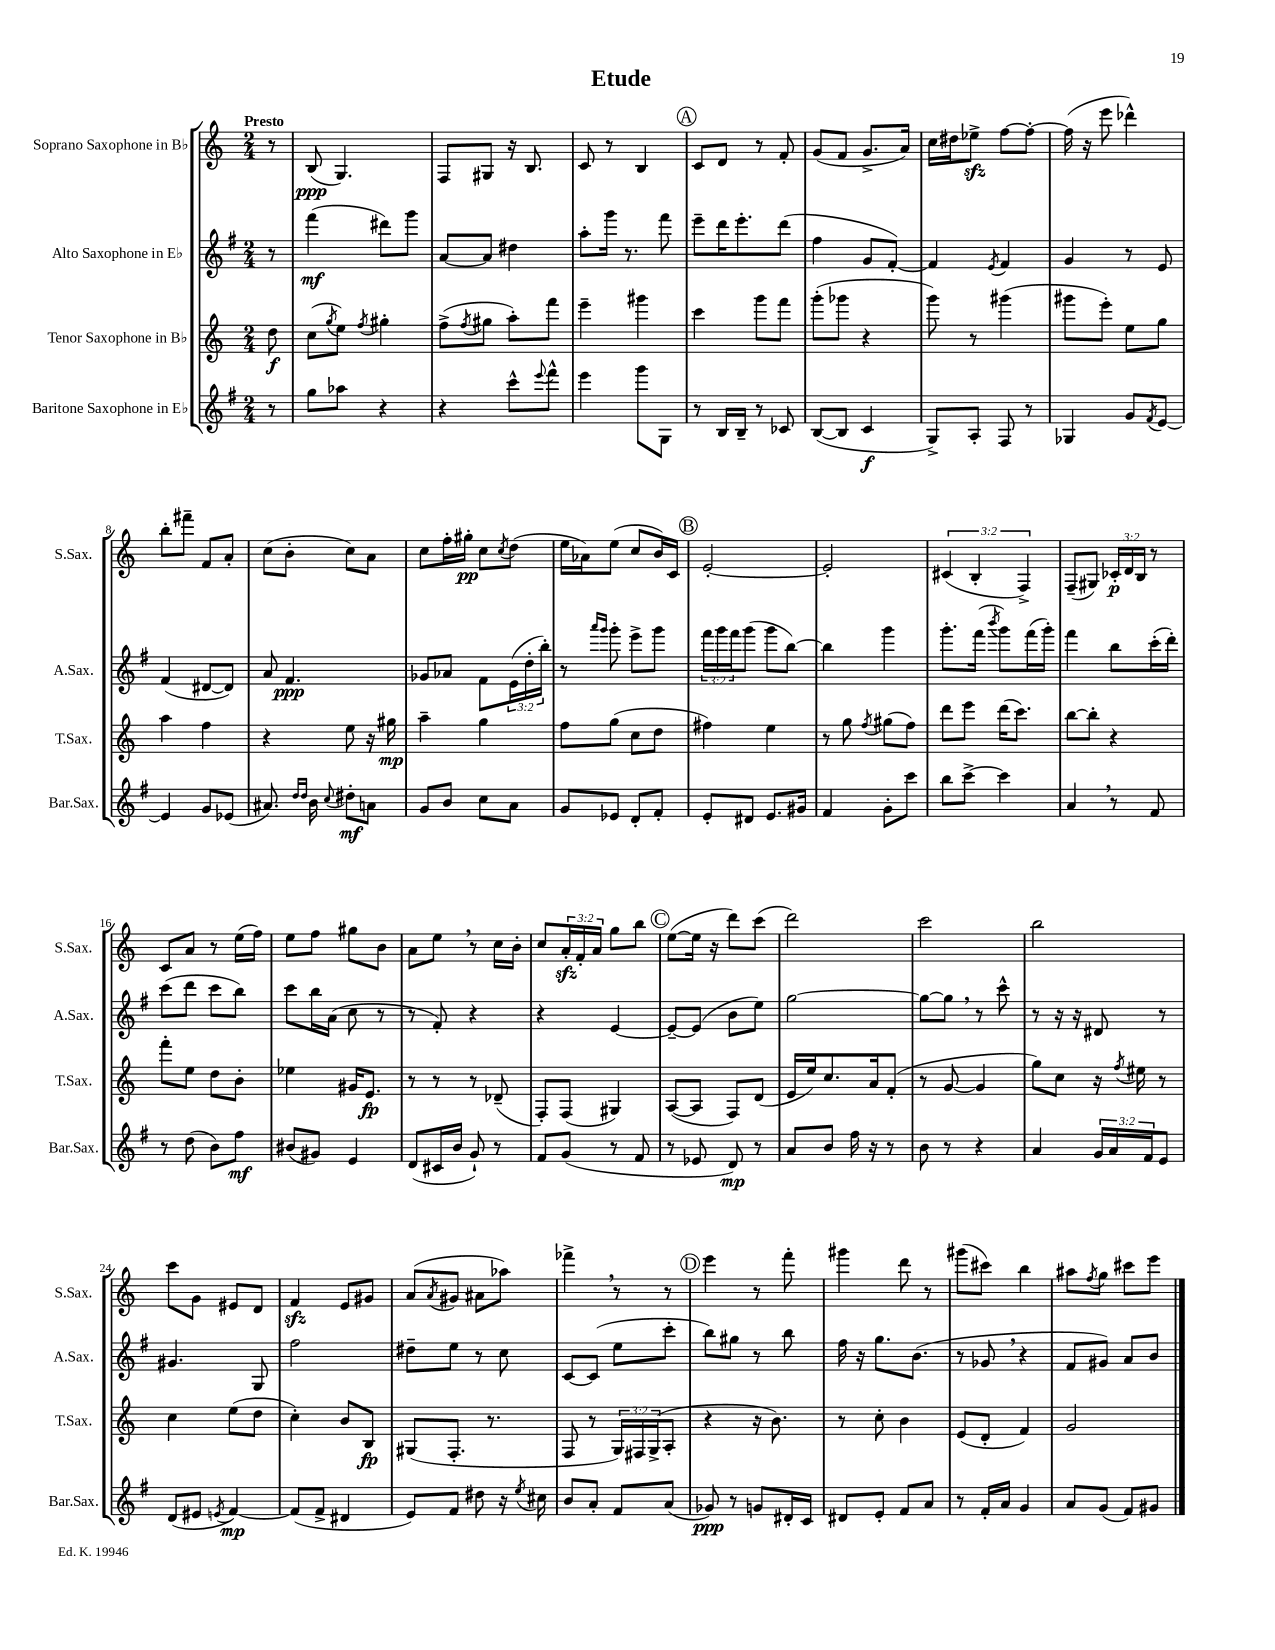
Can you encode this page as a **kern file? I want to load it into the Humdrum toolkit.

**kern	**dynam	**kern	**dynam	**kern	**dynam	**kern	**dynam
*part4	*part4	*part3	*part3	*part2	*part2	*part1	*part1
*staff4	*staff4	*staff3	*staff3	*staff2	*staff2	*staff1	*staff1
*I"Baritone Saxophone in E♭	*	*I"Tenor Saxophone in B♭	*	*I"Alto Saxophone in E♭	*	*I"Soprano Saxophone in B♭	*
*I'Bar.Sax.	*	*I'T.Sax.	*	*I'A.Sax.	*	*I'S.Sax.	*
*clefG2	*	*clefG2	*	*clefG2	*	*clefG2	*
*k[f#]	*	*k[]	*	*k[f#]	*	*k[]	*
*M2/4	*	*M2/4	*	*M2/4	*	*M2/4	*
=	=	=	=	=	=	=	=
!	!	!	!	!	!	!LO:TX:a:B:t=Presto	!
8r	.	8dd\	f	8r	.	8r	.
=1	=1	=1	=1	=1	=1	=1	=1
8gg\L	.	(8cc\L	.	(4fff#\	mf	(8B/	ppp
.	.	8qgg/	.	.	.	.	.
8aa-X\J	.	8ee\J)	.	.	.	4.G/)	.
.	.	8qff/	.	.	.	.	.
4r	.	4gg#X'\	.	8ddd#X\L)	.	.	.
.	.	.	.	8ggg\J	.	.	.
=2	=2	=2	=2	=2	=2	=2	=2
4r	.	(8ff^\L	.	[8a/L	.	8F/L	.
.	.	8qff/	.	.	.	.	.
.	.	8gg#X\J	.	8a/J]	.	8G#X/J	.
8ccc^^\L	.	8aa'\L)	.	4dd#X\	.	16r	.
.	.	.	.	.	.	8.B/	.
8qqeee/	.	.	.	.	.	.	.
8fff#^^\J	.	8fff\J	.	.	.	.	.
=3	=3	=3	=3	=3	=3	=3	=3
4eee\	.	4eee~\	.	8aa'\L	.	8c/	.
.	.	.	.	16ggg\Jk	.	8r	.
.	.	.	.	8.r	.	.	.
8ggg\L	.	4ggg#X\	.	.	.	4B/	.
8G\J	.	.	.	8fff#\	.	.	.
!!LO:REH:place=s1:t=A
=4	=4	=4	=4	=4	=4	=4	=4
8r	.	4ccc\	.	8eee~\L	.	8c/L	.
16B/LL	.	.	.	16ddd\K	.	8d/J	.
16B~/JJ	.	.	.	8.eee'\	.	.	.
8r	.	8ggg\L	.	.	.	8r	.
8c-X/	.	8fff\J	.	(8ddd\J	.	8f'/	.
=5	=5	=5	=5	=5	=5	=5	=5
([8B/L	.	(8ggg'\L	.	4ff#\	.	(8g/L	.
8B/J]	.	8ggg-X\J	.	.	.	8f/J	.
4c/	f	4r	.	8g/L	.	8.g^/L	.
.	.	.	.	[8f#'/J)	.	.	.
.	.	.	.	.	.	16a/Jk)	.
=6	=6	=6	=6	=6	=6	=6	=6
8G^/L)	.	8ggg\)	.	4f#/]	.	16cc\LL	.
.	.	.	.	.	.	16dd#X\J	.
8A'/J	.	8r	.	.	.	8ee-Xzz^\J	.
.	.	.	.	8qe/	.	.	.
8F#/	.	(4ggg#X\	.	4f#/	.	[8ff\L	.
8r	.	.	.	.	.	8ff'\J_	.
=7	=7	=7	=7	=7	=7	=7	=7
4G-X/	.	8ggg#X\L	.	4g/	.	(16ff\]	.
.	.	.	.	.	.	16r	.
.	.	8eee'\J)	.	.	.	8eee\	.
8g/L	.	8ee\L	.	8r	.	4ddd-X^^\)	.
8qf#/	.	.	.	.	.	.	.
[8e/J	.	8gg\J	.	8e/	.	.	.
!!LO:LB:g=z
=8	=8	=8	=8	=8	=8	=8	=8
4e/]	.	4aa\	.	(4f#/	.	8bb'\L	.
.	.	.	.	.	.	8fff#X~\J	.
8g/L	.	4ff\	.	[8d#X/L	.	8f/L	.
(8e-X/J	.	.	.	8d#/J])	.	8a'/J	.
=9	=9	=9	=9	=9	=9	=9	=9
8.a#X/)	.	4r	.	8a/	.	(8cc\L	.
.	.	.	.	4.f#/	ppp	8b'\J	.
16qqdd/LL	.	.	.	.	.	.	.
16qqdd/JJ	.	.	.	.	.	.	.
16b\	.	.	.	.	.	.	.
8qqcc/	.	.	.	.	.	.	.
8dd#X'\L	mf	8ee\	.	.	.	8cc\L)	.
8an\J	.	16r	.	.	.	8a\J	.
.	.	16gg#X\	mp	.	.	.	.
=10	=10	=10	=10	=10	=10	=10	=10
8g/L	.	4aa~\	.	8g-X/L	.	8cc\L	.
8b/J	.	.	.	8a-X/J	.	16ff'\L	.
.	.	.	.	.	.	16gg#X'\JJ	pp
8cc\L	.	4gg\	.	8f#\L	.	8cc\L	.
.	.	.	.	.	.	8qcc/	.
8a\J	.	.	.	(24e\L	.	(8dd\J	.
.	.	.	.	24dd'\	.	.	.
.	.	.	.	24bb'\JJ)	.	.	.
=11	=11	=11	=11	=11	=11	=11	=11
8g/L	.	8ff\L	.	8r	.	16ee\LL	.
.	.	.	.	.	.	16a-X\J)	.
.	.	.	.	16qqaaa/LL	.	.	.
.	.	.	.	16qqggg/JJ	.	.	.
8e-X/J	.	(8gg\J	.	8ggg'\	.	(8ee\J	.
8d'/L	.	8cc\L	.	8eee^\L	.	8cc/L	.
8f#'/J	.	8dd\J	.	8ggg\J	.	16b/L)	.
.	.	.	.	.	.	16c/JJ	.
!!LO:REH:place=s1:t=B
=12	=12	=12	=12	=12	=12	=12	=12
8e'/L	.	4ff#X\)	.	24fff#\LL	.	[2e'/	.
.	.	.	.	24ggg\	.	.	.
.	.	.	.	24fff#\J	.	.	.
8d#X/J	.	.	.	(8ggg\J	.	.	.
8.e/L	.	4ee\	.	8ggg\L	.	.	.
.	.	.	.	[8bb\J)	.	.	.
16g#X/Jk	.	.	.	.	.	.	.
=13	=13	=13	=13	=13	=13	=13	=13
4f#/	.	8r	.	4bb\]	.	2e'/]	.
.	.	8gg\	.	.	.	.	.
.	.	8qff/	.	.	.	.	.
8g'\L	.	(8gg#X\L	.	4ggg\	.	.	.
8ccc\J	.	8ff\J)	.	.	.	.	.
=14	=14	=14	=14	=14	=14	=14	=14
8bb\L	.	8ddd\L	.	8.ggg'\L	.	(6c#X/	.
[8ccc^\J	.	8eee\J	.	.	.	.	.
.	.	.	.	.	.	6B'/	.
.	.	.	.	(16fff#\Jk	.	.	.
.	.	.	.	8qbbb/	.	.	.
4ccc\]	.	(16ddd\KL	.	8ggg\L)	.	.	.
.	.	8.ccc\J)	.	.	.	.	.
.	.	.	.	.	.	6F^/)	.
.	.	.	.	(16fff#\L	.	.	.
.	.	.	.	16ggg'\JJ)	.	.	.
=15	=15	=15	=15	=15	=15	=15	=15
4a,/	.	[8bb\L	.	4fff#\	.	(8F~/L	.
.	.	8bb'\J]	.	.	.	8G#X/J)	.
8r	.	4r	.	8bb\L	.	24c-X'/LL	p
.	.	.	.	.	.	24d/	.
.	.	.	.	.	.	24B/JJ	.
8f#/	.	.	.	(16ccc'\L	.	8r	.
.	.	.	.	16ddd'\JJ)	.	.	.
!!LO:LB:g=z
=16	=16	=16	=16	=16	=16	=16	=16
8r	.	8fff'\L	.	(8ccc\L	.	8c/L	.
(8dd\	.	8ee\J	.	8ddd\J	.	8a/J	.
8b\L)	.	8dd\L	.	8ccc\L	.	8r	.
8ff#\J	mf	8b'\J	.	8bb\J)	.	(16ee\LL	.
.	.	.	.	.	.	16ff\JJ)	.
=17	=17	=17	=17	=17	=17	=17	=17
(8b#X/L	.	4ee-X\	.	8ccc\L	.	8ee\L	.
8g#X/J)	.	.	.	16bb\L	.	8ff\J	.
.	.	.	.	(16a\JJ	.	.	.
4e/	.	16g#X/KL	.	8cc\	.	8gg#X\L	.
.	.	8.e/J	fp	.	.	.	.
.	.	.	.	8r	.	8b\J	.
=18	=18	=18	=18	=18	=18	=18	=18
(8d/L	.	8r	.	8r	.	8a\L	.
16c#X/L	.	8r	.	8f#'/)	.	8ee,\J	.
16b/JJ	.	.	.	.	.	.	.
8g`/)	.	8r	.	4r	.	8r	.
8r	.	(8d-X~/	.	.	.	16cc\LL	.
.	.	.	.	.	.	16b'\JJ	.
=19	=19	=19	=19	=19	=19	=19	=19
8f#/L	.	8F'/L)	.	4r	.	8cc/L	.
(8g/J	.	(8F/J	.	.	.	24azz'/L	.
.	.	.	.	.	.	24f'/	.
.	.	.	.	.	.	24a/JJ	.
8r	.	4G#X/)	.	[4e/	.	8gg\L	.
8f#/	.	.	.	.	.	8bb\J	.
!!LO:REH:place=s1:t=C
=20	=20	=20	=20	=20	=20	=20	=20
8r	.	([8A/L	.	8e~/L_	.	([8ee\L	.
8e-X/	.	8A/J]	.	(8e/J]	.	16ee\Jk]	.
.	.	.	.	.	.	16r	.
8d/)	mp	8F/L)	.	8b\L	.	8ddd\L)	.
8r	.	(8d/J	.	8ee\J)	.	(8ccc\J	.
=21	=21	=21	=21	=21	=21	=21	=21
8a/L	.	16e/LL	.	[2gg\	.	2ddd\)	.
.	.	16ee/J)	.	.	.	.	.
8b/J	.	8.cc/	.	.	.	.	.
16ff#\	.	.	.	.	.	.	.
16r	.	16a/k	.	.	.	.	.
8r	.	(8f'/J	.	.	.	.	.
=22	=22	=22	=22	=22	=22	=22	=22
8b\	.	8r	.	8gg\L_	.	2ccc\	.
8r	.	[8g/	.	8gg,\J]	.	.	.
4r	.	4g/]	.	8r	.	.	.
.	.	.	.	8ccc^^\	.	.	.
=23	=23	=23	=23	=23	=23	=23	=23
4a/	.	8gg\L)	.	8r	.	2bb\	.
.	.	8cc\J	.	16r	.	.	.
.	.	.	.	16r	.	.	.
24g/LL	.	16r	.	8d#X/	.	.	.
24a/	.	.	.	.	.	.	.
.	.	8qff/	.	.	.	.	.
.	.	16ee#X\	.	.	.	.	.
24f#/J	.	.	.	.	.	.	.
8e/J	.	8r	.	8r	.	.	.
!!LO:LB:g=z
=24	=24	=24	=24	=24	=24	=24	=24
(8d/L	.	4cc\	.	4.g#X/	.	8ccc\L	.
8e#X/J	.	.	.	.	.	8g\J	.
8qen/	.	.	.	.	.	.	.
[4f#/)	mp	(8ee\L	.	.	.	8e#X/L	.
.	.	8dd\J	.	8G/	.	8d/J	.
=25	=25	=25	=25	=25	=25	=25	=25
(8f#/L]	.	4cc'\)	.	2ff#\	.	4fzz/	.
8f#^/J	.	.	.	.	.	.	.
4d#X/	.	8b/L	.	.	.	8e/L	.
.	.	8B/J	fp	.	.	8g#X/J	.
=26	=26	=26	=26	=26	=26	=26	=26
8e/L)	.	(8G#X/L	.	8dd#X~\L	.	(8a/L	.
.	.	.	.	.	.	8qa/	.
8f#/J	.	8.F'/J	.	8ee\J	.	8g#X/J	.
8dd#X\	.	.	.	8r	.	8a#X\L	.
.	.	8.r	.	.	.	.	.
16r	.	.	.	8cc\	.	8aa-X\J)	.
8qee/	.	.	.	.	.	.	.
16cc#X\	.	.	.	.	.	.	.
=27	=27	=27	=27	=27	=27	=27	=27
8b/L	.	8F/	.	[8c/L	.	4fff-X^,\	.
8a'/J	.	8r	.	(8c/J]	.	.	.
8f#/L	.	24G/LL)	.	8ee\L	.	8r	.
.	.	24F#X/	.	.	.	.	.
.	.	(24G^/J	.	.	.	.	.
(8a/J	.	8A'/J	.	8ccc'\J	.	8r	.
!!LO:REH:place=s1:t=D
=28	=28	=28	=28	=28	=28	=28	=28
8g-X/)	ppp	4r	.	8bb\L)	.	4eee\	.
8r	.	.	.	8gg#X\J	.	.	.
8gn/L	.	16r	.	8r	.	8r	.
.	.	8.b\)	.	.	.	.	.
16d#X'/L	.	.	.	8bb\	.	8fff'\	.
16c/JJ	.	.	.	.	.	.	.
=29	=29	=29	=29	=29	=29	=29	=29
8d#X/L	.	8r	.	16ff#\	.	4ggg#X\	.
.	.	.	.	16r	.	.	.
8e'/J	.	8cc'\	.	8.gg\L	.	.	.
8f#/L	.	4b\	.	.	.	8ddd\	.
.	.	.	.	(8.b\J	.	.	.
8a/J	.	.	.	.	.	8r	.
=30	=30	=30	=30	=30	=30	=30	=30
8r	.	(8e/L	.	8r	.	(8ggg#X\L	.
16f#'/LL	.	8d'/J	.	8g-X,/	.	8ccc#X\J)	.
16a/JJ	.	.	.	.	.	.	.
4g/	.	4f/)	.	4r	.	4bb\	.
=31	=31	=31	=31	=31	=31	=31	=31
8a/L	.	2g/	.	8f#/L	.	8aa#X\L	.
.	.	.	.	.	.	8qff/	.
(8g/J	.	.	.	8g#X/J)	.	8gg\J	.
8f#/L)	.	.	.	8a/L	.	8ccc#X\L	.
8g#X/J	.	.	.	8b/J	.	8eee\J	.
==	==	==	==	==	==	==	==
*-	*-	*-	*-	*-	*-	*-	*-
